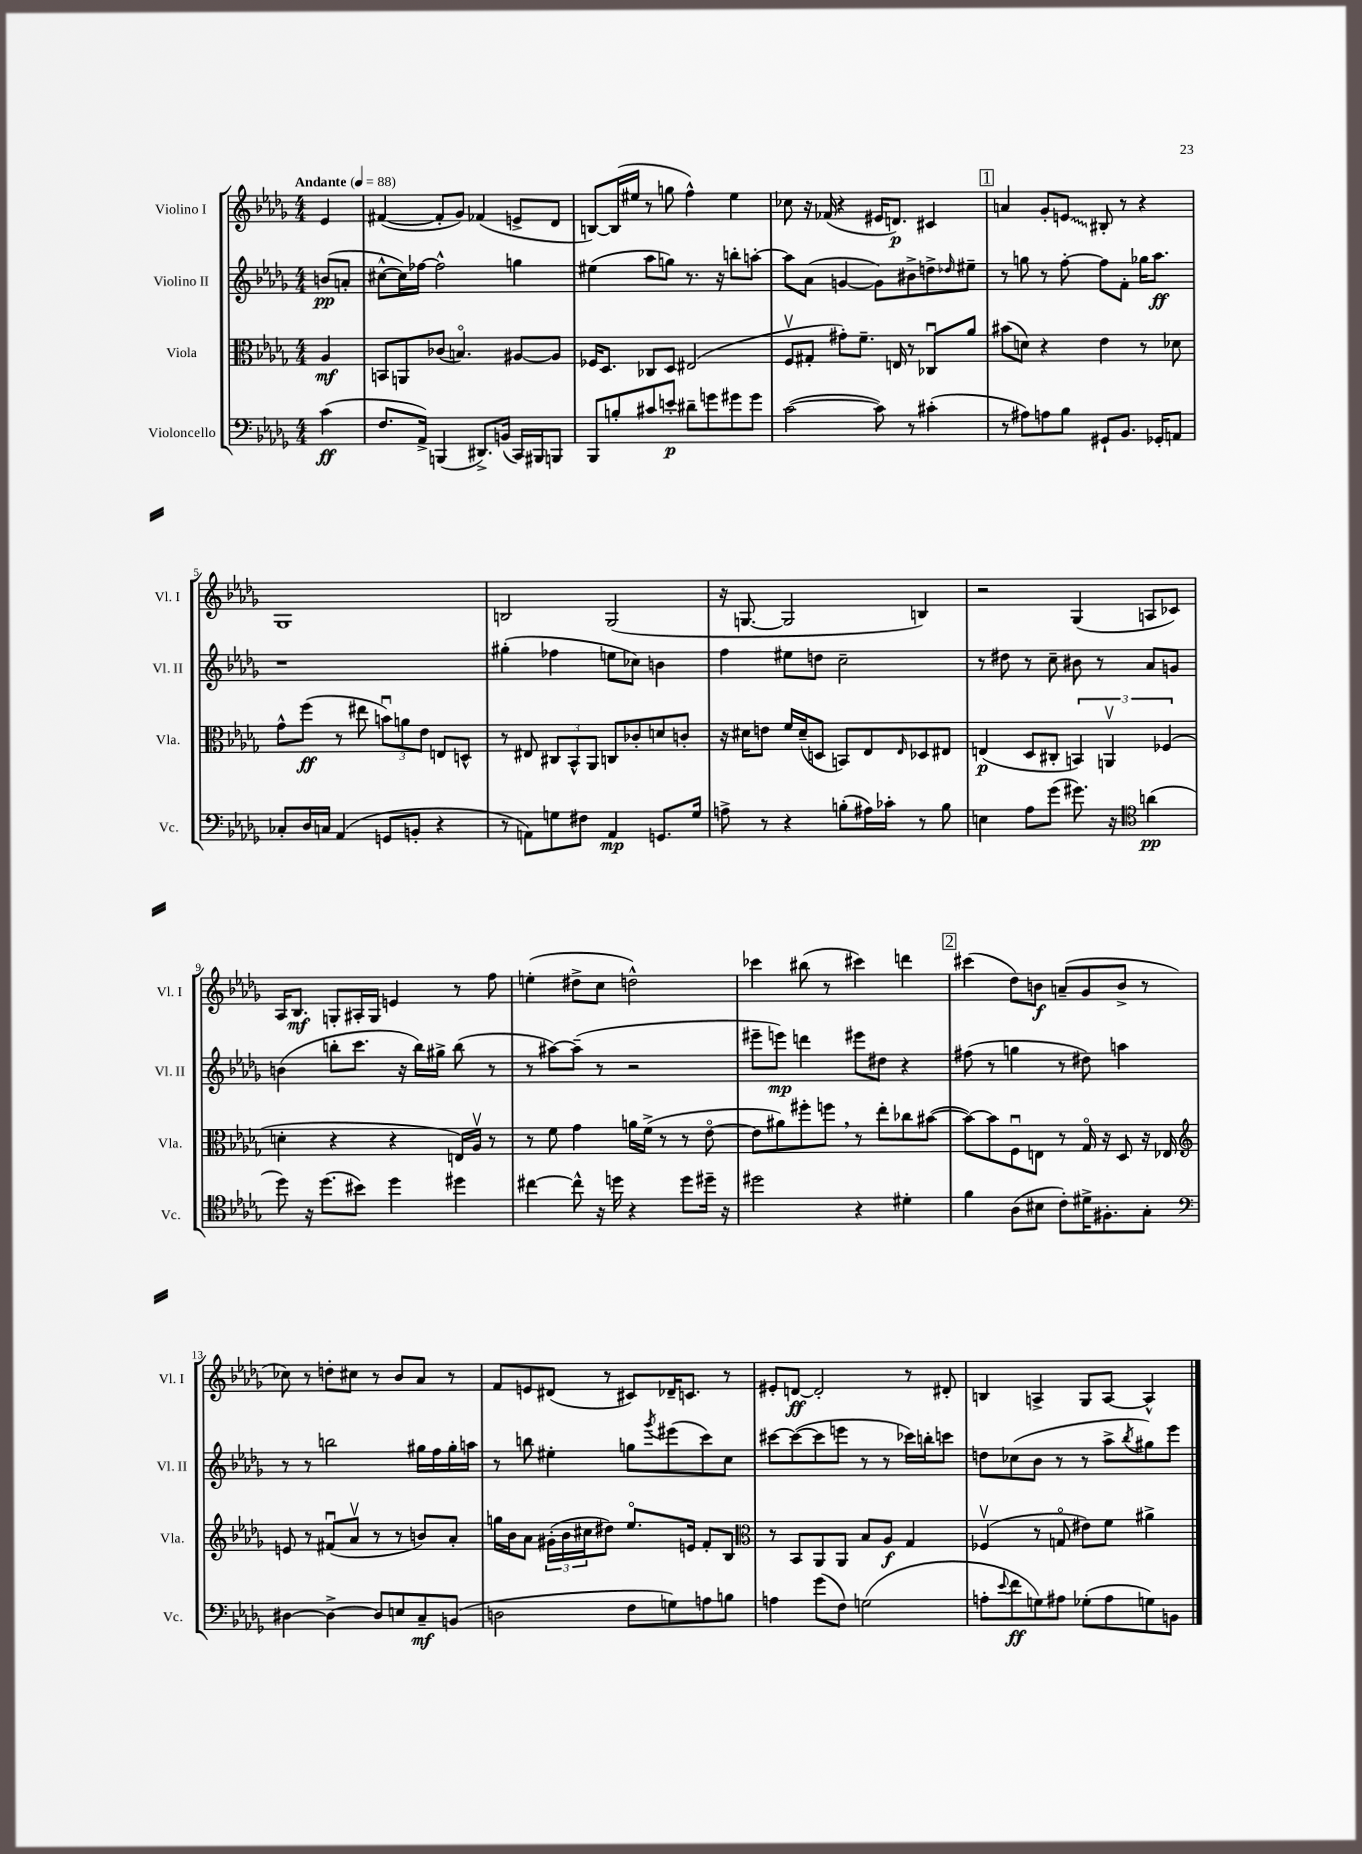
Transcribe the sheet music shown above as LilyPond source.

<<
\new StaffGroup <<
\new Staff = "s0" \with { instrumentName = "Violino I" shortInstrumentName = "Vl. I" } {
    \clef treble \key des \major \numericTimeSignature \time 4/4 \partial 4 \tempo "Andante" 4 = 88
    ees'4 |
    fis'4~( fis'8-. ges'8) fes'4( e'8-> des'8 |
    b8~) b16( eis''16 r8 g''8 f''4-^) eis''4 |
    ces''8 r16 fes'16( r4 eis'16 d'8.\p) cis'4 |
    \mark \markup { \box "1" } a'4 ges'8-. \once \override Glissando.style = #'zigzag e'8\glissando bis8-. r8 r4 |
    ges1 |
    b2 ges2( |
    r16 g8.~ g2 b4) |
    r2 ges4( a8 ces'8) |
    aes16 bes8.\mf g8-. ais16-. g16 e'4 r8 f''8 |
    e''4-.( dis''8-> c''8 d''2-^) |
    ces'''4 bis''8( r8 cis'''4) d'''4 |
    \mark \markup { \box "2" } cis'''4( des''8) b'8\f a'8--( ges'8 b'8-> r8 |
    ces''8) r8 d''8-. cis''8 r8 bes'8 aes'8 r8 |
    f'8 e'8 dis'8( r8 cis'8) des'16-- c'8. r8 |
    eis'8-. d'8~\ff d'2-. r8 dis'8-. |
    b4 a4-> ges8 a8~ a4-^ \bar "|." |
}
\new Staff = "s1" \with { instrumentName = "Violino II" shortInstrumentName = "Vl. II" } {
    \clef treble \key des \major \numericTimeSignature \time 4/4 \partial 4
    b'8\pp( a'8-. |
    cis''8~-^ cis''16) fes''16~ fes''2-^ g''4 |
    eis''4( aes''8 g''8) r8. r16 b''8-. a''8~-. |
    a''8 aes'8( g'4~ g'8) bis'8-> d''8-> \grace { des''16 } eis''8-- |
    \mark \markup { \box "1" } r8 g''8 r8 f''8~-. f''8 f'8-. ges''16 aes''8.\ff |
    r1 |
    gis''4-.( fes''4 e''8 ces''8) b'4 |
    f''4 eis''8 d''8 c''2-- |
    r8 dis''8 r8 c''8-- bis'8 r8 aes'8 g'8 |
    b'4( b''8-. c'''8. r16 b''16) gis''16-> b''8( r8 |
    r8 ais''8~) ais''8--( r8 r2 |
    eis'''8-- e'''8\mp) d'''4 eis'''8 dis''8 r4 |
    \mark \markup { \box "2" } fis''8( r8 g''4 r8 dis''8) a''4 |
    r8 r8 b''2 gis''16 f''16 gis''16-. a''16 |
    r8 b''8 eis''4-. g''8 \acciaccatura { ges'''8 } eis'''8( c'''8) c''8 |
    cis'''8~ cis'''8~( cis'''8 e'''8 r8 r8 ces'''16) b''16-. c'''8 |
    d''8 ces''8( bes'8 r8 r8 aes''8-> \acciaccatura { bes''8 } gis''8) ees'''8 \bar "|." |
}
\new Staff = "s2" \with { instrumentName = "Viola" shortInstrumentName = "Vla." } {
    \clef alto \key des \major \numericTimeSignature \time 4/4 \partial 4
    aes4\mf |
    b,8 a,8 ces'8( b4.\flageolet) ais8~ ais8 |
    fes16 des8. ces8 des8 eis2( |
    f8\upbow gis8-. gis'8-.) f'8.-- e16 r8 ces8\downbow aes'8 |
    \mark \markup { \box "1" } bis'8( d'8) r4 ees'4 r8 des'8 |
    ges'8-^ f''8\ff( r8 eis''8 \tuplet 3/2 { b'8\downbow) a'8 ees'8 } e8 d8-^ |
    r8 eis8 \tuplet 3/2 { cis8 bes,8-^ aes,8 } c8 ces'8-. d'8 c'8-. |
    r16 dis'16 e'8 f'16 dis'16--( d8 b,8) ees8 \grace { ees16 } des8 eis8 |
    e4\p( des8 cis8-. \tuplet 3/2 { b,4) a,4\upbow fes4( } |
    d'4-. r4 r4 e16) aes16\upbow r8 |
    r8 f'8 ges'4 a'16 f'16->( r8 r8 ees'8~\flageolet |
    ees'8 ais'8) fis''8-. f''8 \breathe r8 ees''8-. ces''8 bis'8~( |
    \mark \markup { \box "2" } bis'8~) bis'8 f8\downbow e8 r8 ges16\flageolet r16 des8 r16 ees16 |
    \clef treble e'8 r8 fis'8\downbow( aes'8\upbow r8 r8 b'8) aes'8-. |
    g''16 bes'16 aes'8 \tuplet 3/2 { gis'16-.( bes'16 cis''16 } dis''8) ees''8.\flageolet e'16 f'8-. bes8 |
    \clef alto r8 bes,8 aes,8 aes,8 bes8 aes8\f ges4 |
    fes4\upbow( r8 g8\flageolet eis'8) f'8 ais'4-> \bar "|." |
}
\new Staff = "s3" \with { instrumentName = "Violoncello" shortInstrumentName = "Vc." } {
    \clef bass \key des \major \numericTimeSignature \time 4/4 \partial 4
    c'4\ff( |
    f8. aes,16->) b,,4( dis,8.->) b,16( c,16) bis,,16 b,,8 |
    bes,,8 b8-. cis'8 e'8-.\p dis'8-- g'8 gis'8 gis'8 |
    c'2~( c'8) r8 cis'4-.( |
    \mark \markup { \box "1" } r8 ais8) a8 bes8 gis,8-! bes,8. ges,16-. a,8 |
    ces8-. des16 c16 aes,4( g,8 b,8-. r4 |
    r8 a,8) g8 fis8 a,4\mp g,8. g16 |
    a8-> r8 r4 b8-.( ais16) ces'16-. r8 b8 |
    e4 aes8 ges'8( gis'8.) r16 \clef tenor a'4\pp( |
    des''8) r16 des''8.( bis'8) des''4 dis''4 |
    cis''4~ cis''8-^ r16 d''16 r4 d''8 dis''16-- r16 |
    dis''2 r4 dis'4-. |
    \mark \markup { \box "2" } f'4 aes8( bis8 c'8-.) dis'16-> fis8.-. ges8-. |
    \clef bass dis4~ dis4~-> dis8 e8 c8--\mf b,8( |
    d2 f8 g8) a8 b8 |
    a4 ges'8( f8) g2( |
    a8-. \appoggiatura { ees'8 } f'8\ff g8) ais8 ges8-.( ais8 g8) b,8 \bar "|." |
}
>>
>>
